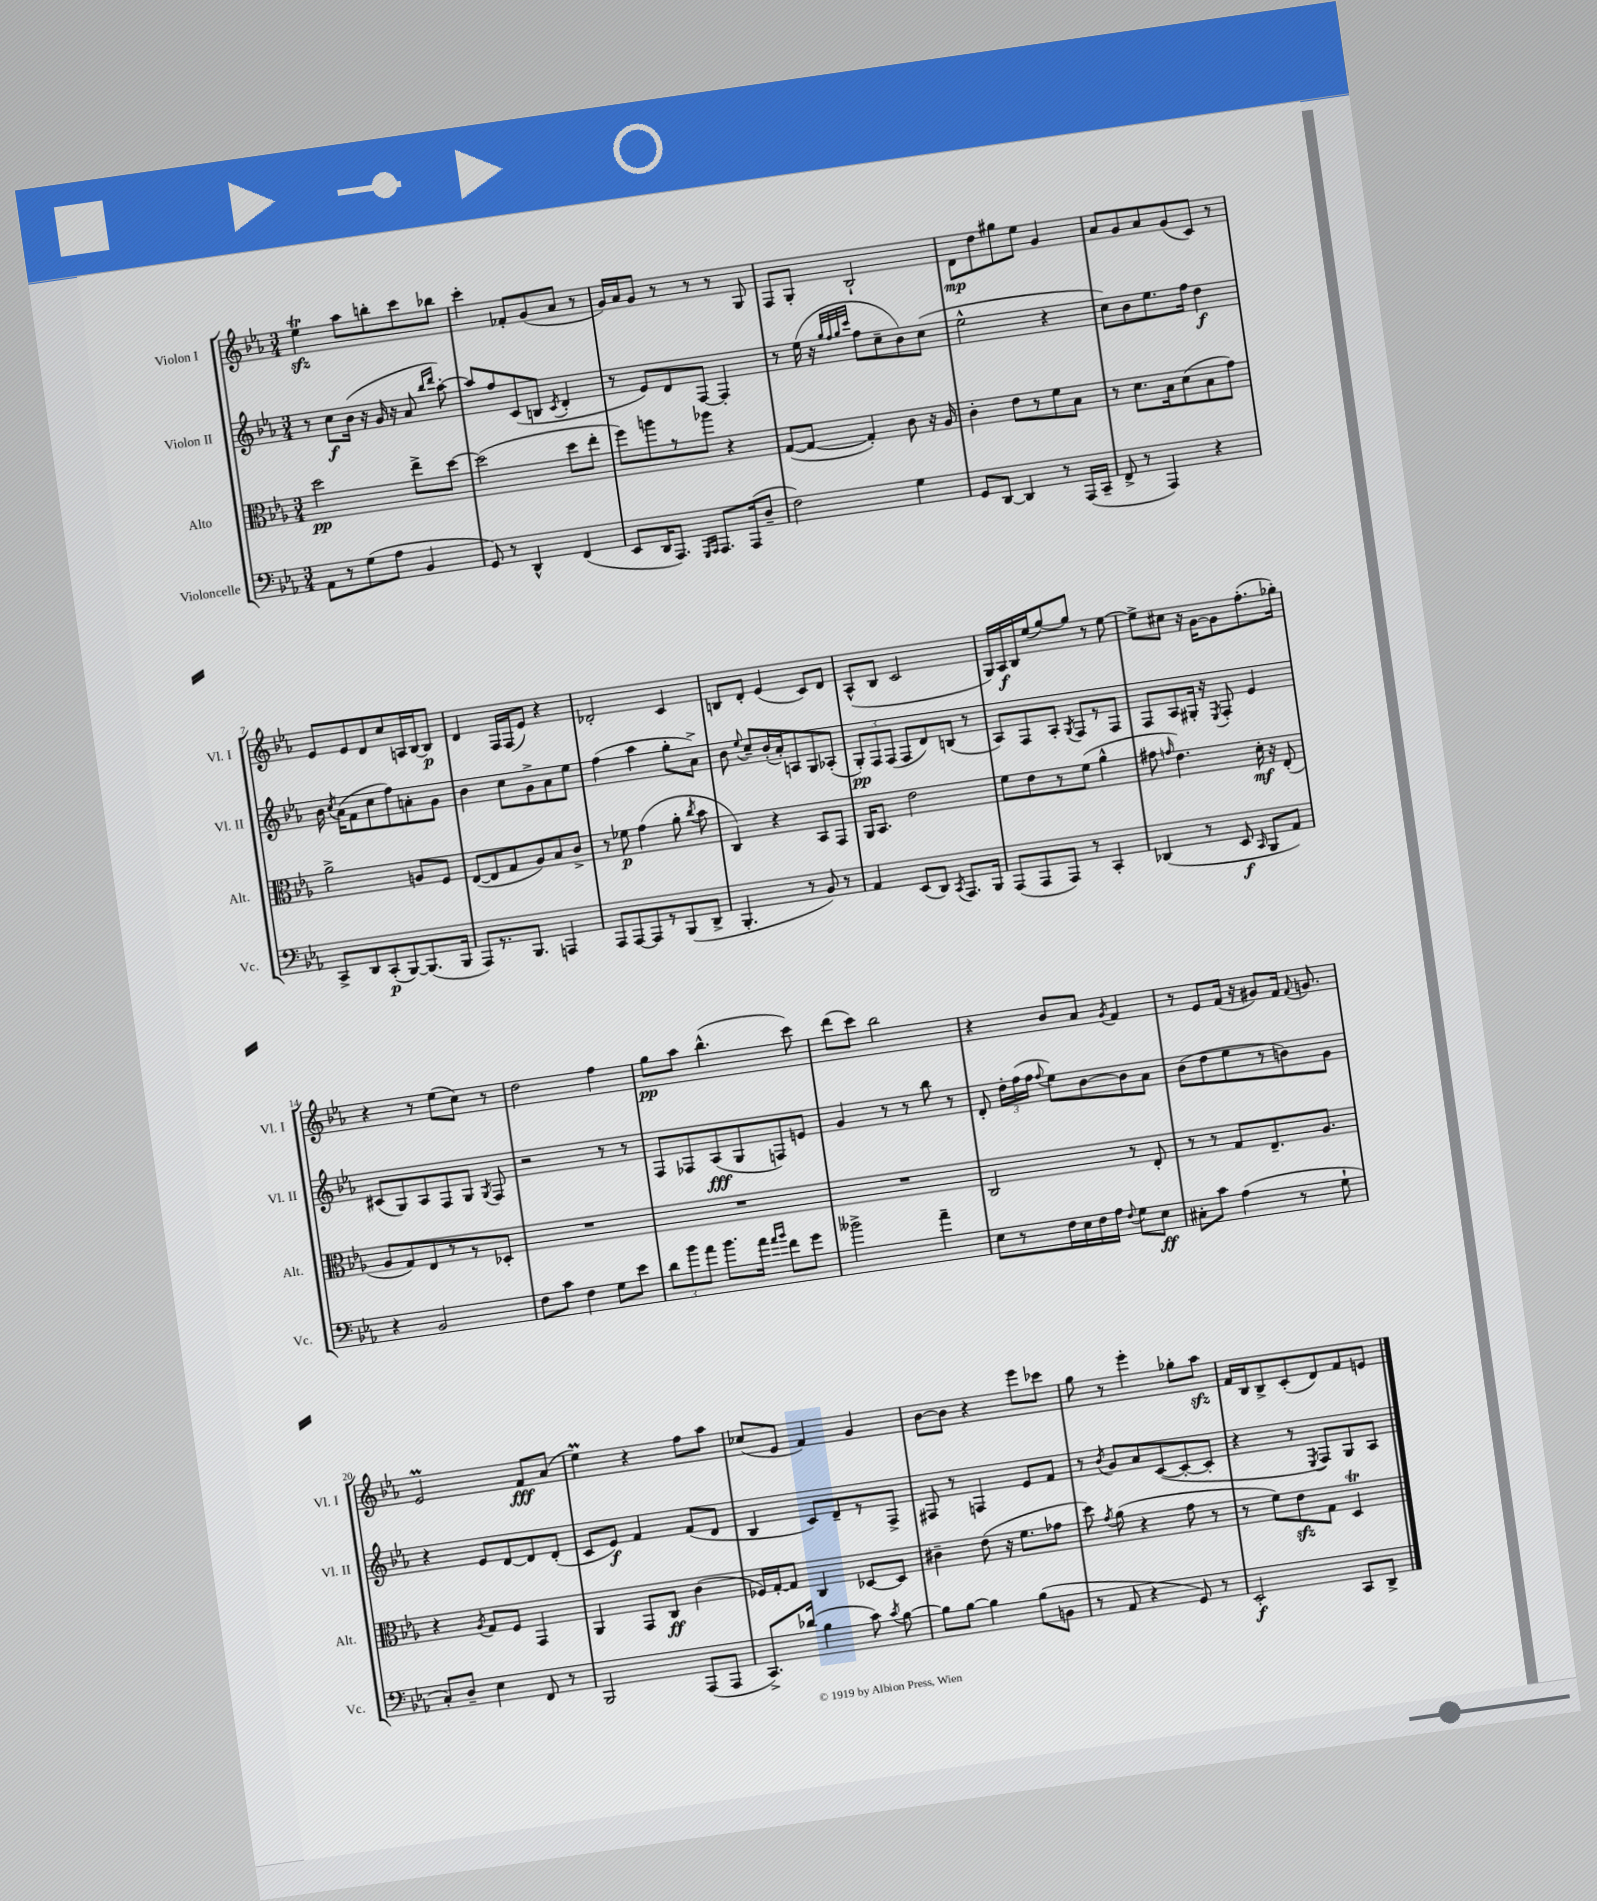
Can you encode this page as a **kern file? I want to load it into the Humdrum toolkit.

**kern	**kern	**kern	**kern
*staff4	*staff3	*staff2	*staff1
*clefF4	*clefC3	*clefG2	*clefG2
*k[b-e-a-]	*k[b-e-a-]	*k[b-e-a-]	*k[b-e-a-]
*M3/4	*M3/4	*M3/4	*M3/4
8AA-\L	2dd\	8r	4ee-\
8r	.	8cc\L	.
(8G\	.	(16b-\Jk	8aa-\L
.	.	16r	.
8A-\J	.	16g/	8bb'\
.	.	16r	.
4BB-/	8ee-^\L	8a-/	8ccc\
.	.	16qqbb-/LL	.
.	.	16qqddd/JJ	.
.	[8dd\J	[8aa-'\)	8bb-\J
=	=	=	=
8GG/)	(2dd\]	8aa-/]L	4ccc'\
8r	.	8ff/	.
4DD^^/	.	(8c/	8f-'/L
.	.	8B/J	(8g/
.	.	8qc/	.
(4FF/	8dd\L	4d'/	8a-/J
.	8ee-'\J	.	8r
=	=	=	=
8EE-/L	8ff\L)	8r	16g/LL)
.	.	.	16a-/J
16DD/K	8aa\	8e-/L)	8g/J
8.AAA-/J)	.	.	.
.	8r	8d/	8r
16qqGGG/LL	.	.	.
16qqAAA-/JJ	.	.	.
8.AAA-/L	8aa-\J	[8F/J	8r
.	4r	4F'/]	8r
(16AAA-/k	.	.	.
8D~/J	.	.	8G/
=	=	=	=
2F\)	([8G/L	8r	8F/L
.	8G/_J	(16ee-\	8G'/J
.	.	16r	.
.	.	32qqgg/LLL	.
.	.	32qqff/	.
.	.	32qqgg/	.
.	.	32qqccc/JJJ	.
.	4G'/])	8ff\L	2B-`/
.	.	8cc~\	.
4G\	8c\	8b-\)	.
.	16r	(8cc\J	.
.	16A-/	.	.
=	=	=	=
8GG/L	4c'\	2ee-^^\	8d\L
[8DD/J	.	.	8dd\
4DD/]	8e-\L	.	8gg#\
.	8r	.	8ee-\J
8r	8f\	4r	4g/
(16AAA-/LL	8B-\J	.	.
16CC~/JJ	.	.	.
=	=	=	=
8FF^/	8r	8cc\L)	8a-/L
8r	8.d\L	8b-\	8g/
4AAA-/)	.	8.ee-\	8a-/
.	16B-\k	.	.
.	(8d\	.	(8g/
.	.	16ff\Jk	.
4r	8B-\	4dd\	8c/J)
.	8g\J)	.	8r
=	=	=	=
8CC^/L	2a-^\	16b-\	8e-/L
.	.	8qcc/	.
.	.	(16a-\LK	.
8DD/	.	8f\	8e-/
(8CC'/	.	8cc\	8d/
[8BBB-/)	.	8ff\)	8cc/
(8.BBB-/]	8A/L	8a'\	16A/L
.	.	.	[16B-/J
.	8F/J	8g\J	8B-/]J
16BBB-/Jk	.	.	.
=	=	=	=
8AAA-/L)	([8E-/L	4b-\	4d/
8.r	8E-/]	.	.
.	8G/	8cc\L	16F/LL
8.BBB-/J	.	.	(16F/J
.	8A-/)	8g^\	8e-/J)
4AAA/	8B-/	8a-\	4r
.	8c^/J	8ee-\J	.
=	=	=	=
8AAA-/L	8r	(4ff\	2d-'/
[8AAA-/	8f-\	.	.
8AAA-/]	(4g\	4aa-\	.
8r	.	.	.
(8BBB-/	8a-'\	8gg'\L	4c/
.	8qcc/	.	.
8DD^/J	8b-\	8a-^\J)	.
=	=	=	=
4.BBB-'/	4C/)	8b-\	8B/L
.	.	8qqee-/	.
.	.	8cc~/L	8d'/J
.	4r	(16b-'/L	(4e-/
.	.	16a-'/J)	.
8r	.	8A/	.
8BB-/)	8BB-/L	8G/	8c/L)
8r	8GG/J	(8A-'/J	8d/J
=	=	=	=
4AA-/	16AA-/LK	12G'/L)	(8A-^^/L
.	8.BB-/J	.	.
.	.	12F/	.
.	.	.	8B-/J
.	.	(12F/J	.
(8EE-/L	2e-\	8F/L	2c/
8DD/J)	.	8d/)	.
8qCC/	.	.	.
8.AAA-/L	.	(8B/J	.
.	.	8r	.
16BBB-/Jk	.	.	.
=	=	=	=
(8AAA-/L	8f\L	8A-/L)	16G/LL)
.	.	.	16A-/
8AAA-/	8e-\	8F/	16B-/
.	.	.	(16ee-/J
8AAA-/J)	8r	8A-'/J	[8gg/)
.	.	8qG/	.
8r	(8f\J	8F/L	8gg/]J
4CC'/	4a-^^\	8r	8r
.	.	8F/J	[8ee-\
=	=	=	=
(4DD-/	8g#\	8F/L	8ee-^\]L
.	16qqg/	.	.
.	4.e-\)	8A-/	8cc#\J
8r	.	16G#'/Jk	16r
.	.	16r	[16g\LK
.	.	8qE-/	.
8EE-/	.	8F'/	8g\]
16qqCC/	.	.	.
8BBB-/L	16d'\	4e-/	(8.ff'\
.	16r	.	.
8AA-/J)	(8E-'/	.	.
.	.	.	16gg-'\Jk)
=	=	=	=
4r	8A-/L	(8c#/L	4r
.	8G/)	8G/)	.
2BB-/	8E-/	8A-/	8r
.	8r	8F/	(8ee-\L
.	8r	8G/J	8cc\J)
.	.	8qG/	.
.	8D-'/J	8F/	8r
=	=	=	=
8F\L	2.r	2r	2dd\
8c\J	.	.	.
4F\	.	.	.
8G\L	.	8r	4ff\
8e-\J	.	8r	.
=	=	=	=
12d\L	2.r	8F/L	8gg\L
12b-\	.	.	.
.	.	8F-/	8aa-\J
12a-\J	.	.	.
8.b-\L	.	(8A-/	(4.bb-^^\
.	.	8G/	.
16a-\Jk	.	.	.
16qqa-/LL	.	.	.
16qqb-/JJ	.	.	.
8f\L	.	8F/)	.
8g\J	.	8e/J	8ccc\)
=	=	=	=
2b--^\	2.r	4g/	(8ddd\L
.	.	.	8ccc\J)
.	.	8r	2bb-\
.	.	8r	.
4a-~\	.	8bb-\	.
.	.	8r	.
=	=	=	=
8E-\L	2C/	8d'/	4r
8r	.	24dd'\LL	.
.	.	(24ff\	.
.	.	24ff\JJ	.
.	.	8qqff/	.
16F\L	.	8ee-\L)	8b-/L
16E-\	.	.	.
16F\	.	[8b-\	8a-/J
16A-\JJ	.	.	.
8qqF/	.	.	8qg/
8G\L	8r	8b-\]	4f/
8E-\J	8E-'/	8a-\J	.
=	=	=	=
8C#'\L	8r	(8b-\L	8r
8c\J	8r	8dd\	8e-/L
(4A-\	8G/L	8ee-\	(16f/Jk
.	.	.	16r
.	8.E-~/	8r	8g#/L)
8r	.	8b\)	16f/Jk
.	.	.	8qqf/
.	8.A-/J	.	8.g/
8G`\	.	8g\J	.
=	=	=	=
8C'/L)	4r	4r	2e-/
8D~/J	.	.	.
.	8qA-/	.	.
4E-\	8G/L	8e-/L	.
.	8F/J	[8d/	.
8FF/	4GG/	8d/]	8f/L
8r	.	(8d'/J	(8a-/J
=	=	=	=
2BBB-/	4AA-/	8c/L	4ee-\)
.	.	8e-/J)	.
.	8GG/L	4f/	4r
.	8C/J	.	.
(8AAA-/L	(4c\	(8f/L	8ff\L
8AAA-/J	.	8d/J	8aa-\J
=	=	=	=
8.CC^/L)	16F-/LL)	4B-/	(8cc-/L
.	[16G'/J	.	.
.	8G/]J	.	8e-/J
(16d-/Jk	.	.	.
4B-\	4C/	8c/L)	4f/)
.	.	8d~/	.
8c\)	[8D-/L	8r	4g/
8qc/	.	.	.
[8B-\	8D-/]J	8F^/J	.
=	=	=	=
8B-\]L	4c#~\	8F#/	[8b-\L
[8B-\J	.	8r	8b-\]J
4B-\]	(8e-\	4F/	4r
.	16r	.	.
.	8.f\L	.	.
(8B-\L	.	8e-/L	8eee-\L
8BB\J	8g-\J	8f/J	8ccc-\J
=	=	=	=
8r	8dd\)	8r	8gg\
.	8qg/	8qb-/	.
8AA-/	(8a-\	8g/L	8r
4r	4r	8a-/	4eee-'\
.	.	([8c/	.
8GG/)	8g\	8c'/_	8gg-'\L
8r	8r	8c'/]J	8aa-\J
=	=	=	=
2EE-'/	8r	4r	16f/LL
.	.	.	16B-/J
.	8f\L)	.	8B-^/
.	8e-\	8r	(8c'/
.	.	8qE-/	.
.	8G\J	8F/L)	8d/)
8CC/L	4D/	8G/	8f/
8DD^/J	.	8A-/J	8e/J
==	==	==	==
*-	*-	*-	*-
